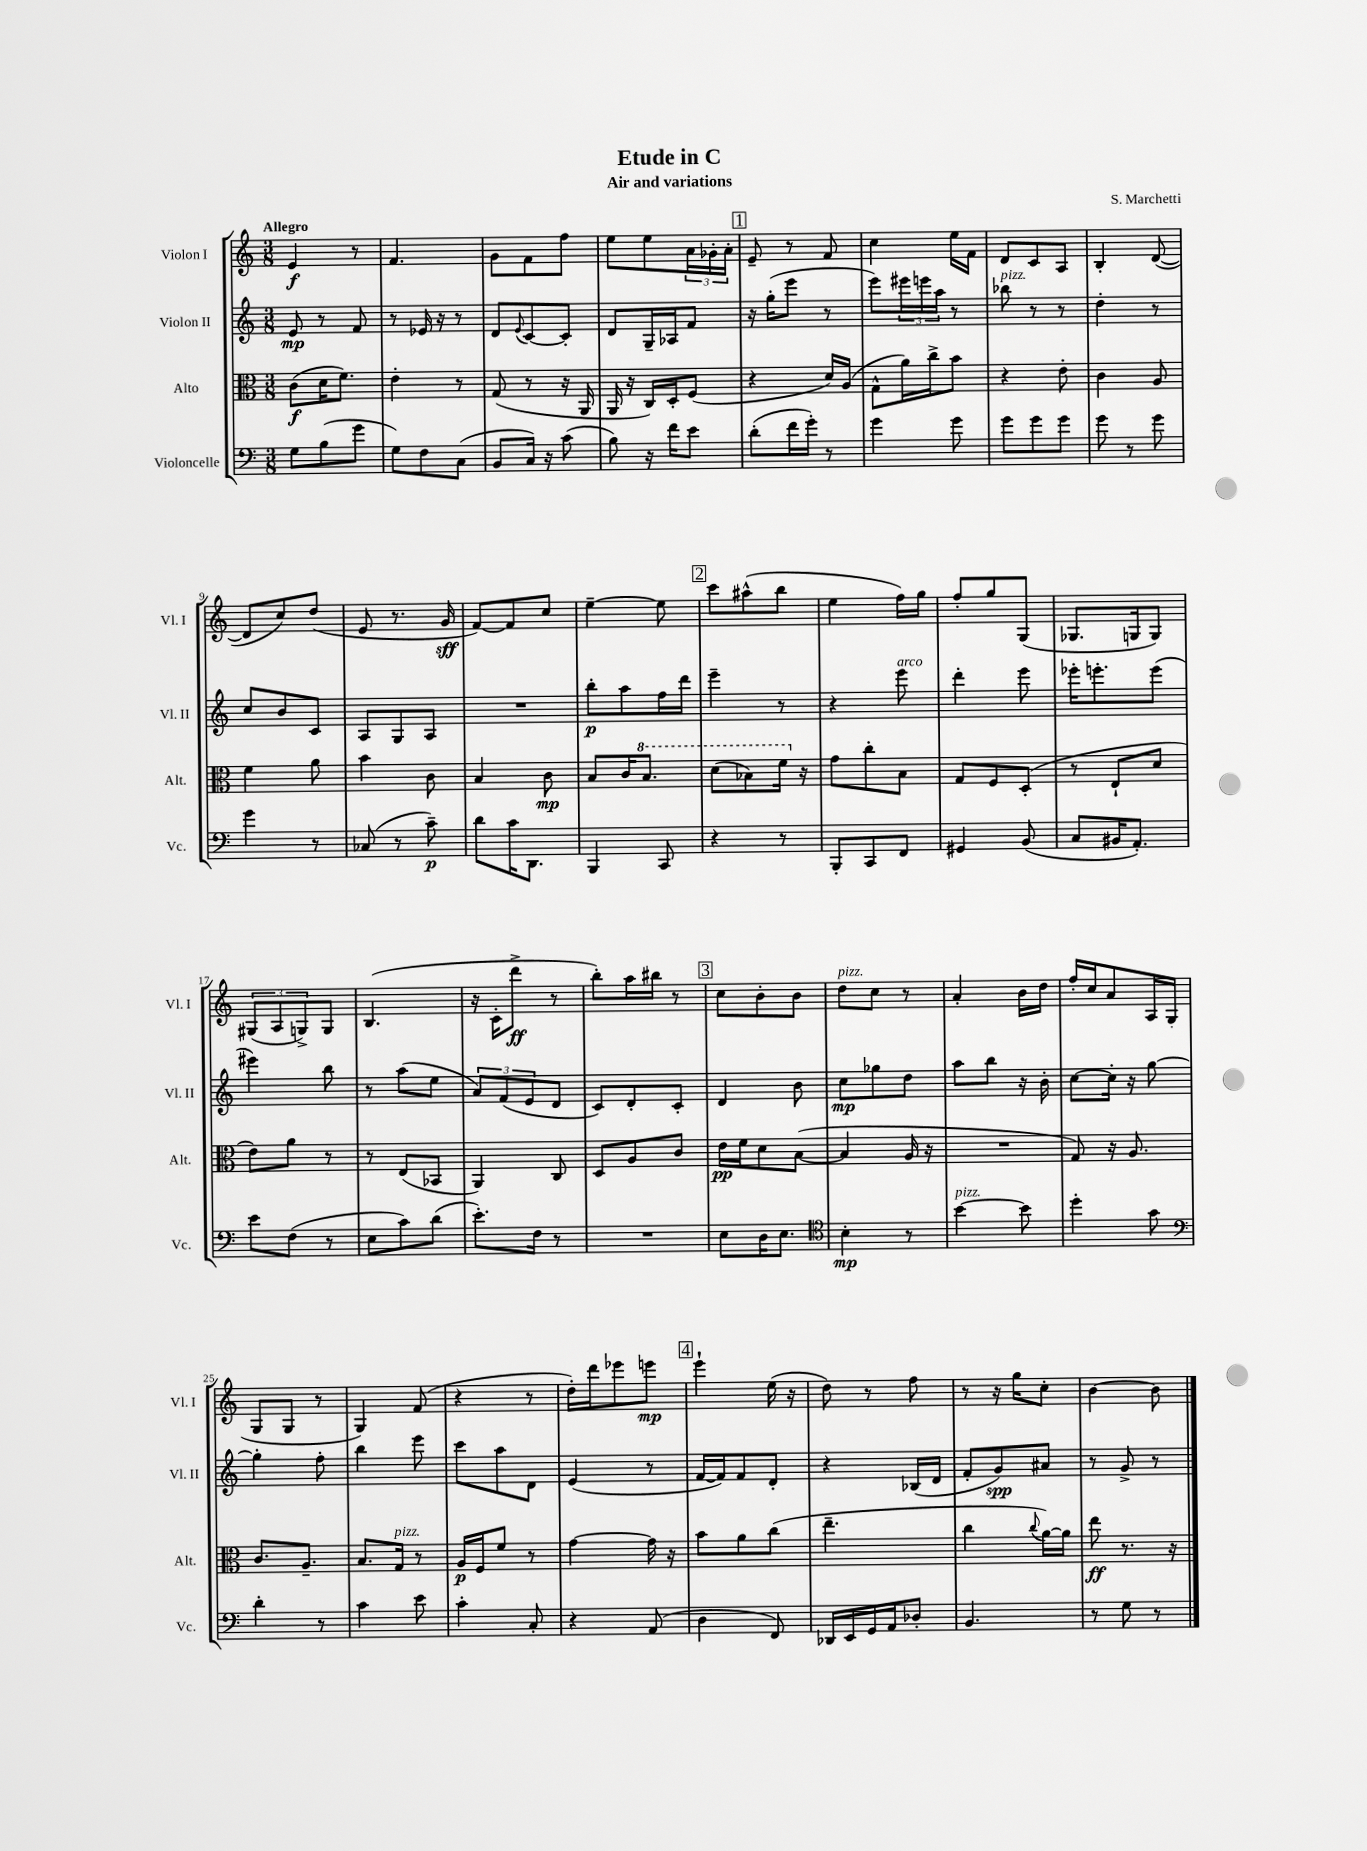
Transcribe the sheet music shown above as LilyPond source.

\header { title = "Etude in C" composer = "S. Marchetti" subtitle = "Air and variations" }
<<
\new StaffGroup <<
\new Staff = "s0" \with { instrumentName = "Violon I" shortInstrumentName = "Vl. I" } {
    \clef treble \key c \major \numericTimeSignature \time 3/8 \tempo "Allegro"
    e'4\f r8 |
    f'4. |
    g'8 f'8 f''8 |
    e''8 e''8 \tuplet 3/2 { a'16 ges'16-. a'16-. } |
    \mark \markup { \box "1" } e'8-- r8 f'8 |
    c''4 e''16 f'16 |
    d'8 c'8 a8 |
    b4-. d'8~( |
    d'8 c''8) d''8( |
    e'8 r8. g'16\sff |
    f'8~) f'8 c''8 |
    e''4~-- e''8 |
    \mark \markup { \box "2" } c'''8 ais''8-^( b''8 |
    e''4 f''16) g''16 |
    f''8-. g''8 g8( |
    ges8. g16 g8) |
    \tuplet 3/2 { gis8( a8 g8->) } g8 |
    b4.( |
    r16 c'16-. d'''8->\ff r8 |
    b''8-.) a''16 bis''16 r8 |
    \mark \markup { \box "3" } c''8 b'8-. b'8 |
    d''8^\markup { \italic "pizz." } c''8 r8 |
    a'4-. b'16 d''16 |
    f''16-. c''16 a'8 a16 g16( |
    g8 g8 r8 |
    g4) f'8( |
    r4 r8 |
    d''16-.) d'''16 ees'''8 e'''8\mp |
    \mark \markup { \box "4" } e'''4-! e''16( r16 |
    d''8) r8 f''8 |
    r8 r16 g''16 c''8-. |
    b'4~ b'8 \bar "|." |
}
\new Staff = "s1" \with { instrumentName = "Violon II" shortInstrumentName = "Vl. II" } {
    \clef treble \key c \major \numericTimeSignature \time 3/8
    e'8\mp r8 f'8 |
    r8 ees'16 r16 r8 |
    d'8 \appoggiatura { e'8 } c'8~ c'8-. |
    d'8 g16-- aes16 f'8 |
    \mark \markup { \box "1" } r16 g''16-.( e'''8 r8 |
    e'''8) \tuplet 3/2 { eis'''16 e'''16 a''16 } r8 |
    bes''8^\markup { \italic "pizz." } r8 r8 |
    d''4-. r8 |
    c''8 b'8 c'8 |
    a8 g8 a8 |
    R4. |
    b''8-.\p a''8 f''16 d'''16 |
    \mark \markup { \box "2" } e'''4-- r8 |
    r4 e'''8^\markup { \italic "arco" } |
    d'''4-. e'''8 |
    ees'''16-. e'''8.-. e'''8( |
    eis'''4) b''8 |
    r8 a''8( e''8 |
    \tuplet 3/2 { a'8) f'8( e'8 } d'8 |
    c'8) d'8-. c'8-. |
    \mark \markup { \box "3" } d'4 b'8 |
    c''8\mp ges''8 d''8 |
    a''8 b''8 r16 b'16-. |
    c''8~ c''16-. r16 g''8~ |
    g''4-. f''8-. |
    b''4 e'''8 |
    c'''8 a''8 d'8 |
    e'4( r8 |
    \mark \markup { \box "4" } f'16~ f'16) f'8 d'8-. |
    r4 bes16( d'16 |
    f'8-. g'8\spp) ais'8 |
    r8 g'8-> r8 \bar "|." |
}
\new Staff = "s2" \with { instrumentName = "Alto" shortInstrumentName = "Alt." } {
    \clef alto \key c \major \numericTimeSignature \time 3/8
    c'8\f( d'16 f'8.) |
    e'4-. r8 |
    g8( r8 r16 a,16 |
    a,16 r16 c16) d16-. f8( |
    \mark \markup { \box "1" } r4 d'16) a16( |
    g8-^ a'16) c''16-> b'8 |
    r4 e'8-. |
    c'4 a8 |
    f'4 a'8 |
    b'4 c'8 |
    b4 c'8\mp |
    b8 c'16 \ottava #1 b'8. |
    \mark \markup { \box "2" } d''8( bes'8) f''16 \ottava #0 r16 |
    g'8 c''8-. b8 |
    g8 f8 d8-.( |
    r8 e8-! d'8 |
    e'8) a'8 r8 |
    r8 e8( bes,8 |
    a,4) c8 |
    d8 a8 c'8 |
    \mark \markup { \box "3" } e'16\pp f'16 d'8 b8~( |
    b4 a16 r16 |
    R4. |
    g8) r16 a8. |
    c'8. a8.-- |
    b8. g16^\markup { \italic "pizz." } r8 |
    a16\p f16 f'8 r8 |
    g'4~ g'16 r16 |
    \mark \markup { \box "4" } b'8 a'8 c''8( |
    e''4.-- |
    c''4 \appoggiatura { c''8 } a'16~) a'16 |
    e''8\ff r8. r16 \bar "|." |
}
\new Staff = "s3" \with { instrumentName = "Violoncelle" shortInstrumentName = "Vc." } {
    \clef bass \key c \major \numericTimeSignature \time 3/8
    g8 b8( g'8 |
    g8) f8 c8( |
    b,8 c16) r16 c'8( |
    b8) r16 f'16 e'8 |
    \mark \markup { \box "1" } d'8-.( f'16 g'16-.) r8 |
    g'4 g'8 |
    g'8 g'8 g'8 |
    g'8 r8 g'8 |
    g'4 r8 |
    ces8( r8 c'8--\p) |
    d'8 c'16 d,8. |
    b,,4 c,8 |
    \mark \markup { \box "2" } r4 r8 |
    b,,8-. c,8 f,8 |
    gis,4 b,8( |
    c8 bis,16 a,8.-.) |
    e'8 f8( r8 |
    e8 c'8) d'8( |
    e'8.-.) f16 r8 |
    R4. |
    \mark \markup { \box "3" } e8 d16 e8. |
    \clef tenor b4-.\mp r8 |
    b'4~^\markup { \italic "pizz." } b'8 |
    d''4-. g'8 |
    \clef bass d'4-. r8 |
    c'4 e'8 |
    c'4-. c8-. |
    r4 a,8( |
    \mark \markup { \box "4" } d4 f,8) |
    des,16 e,16 g,16 a,16 des8-. |
    b,4. |
    r8 g8 r8 \bar "|." |
}
>>
>>
